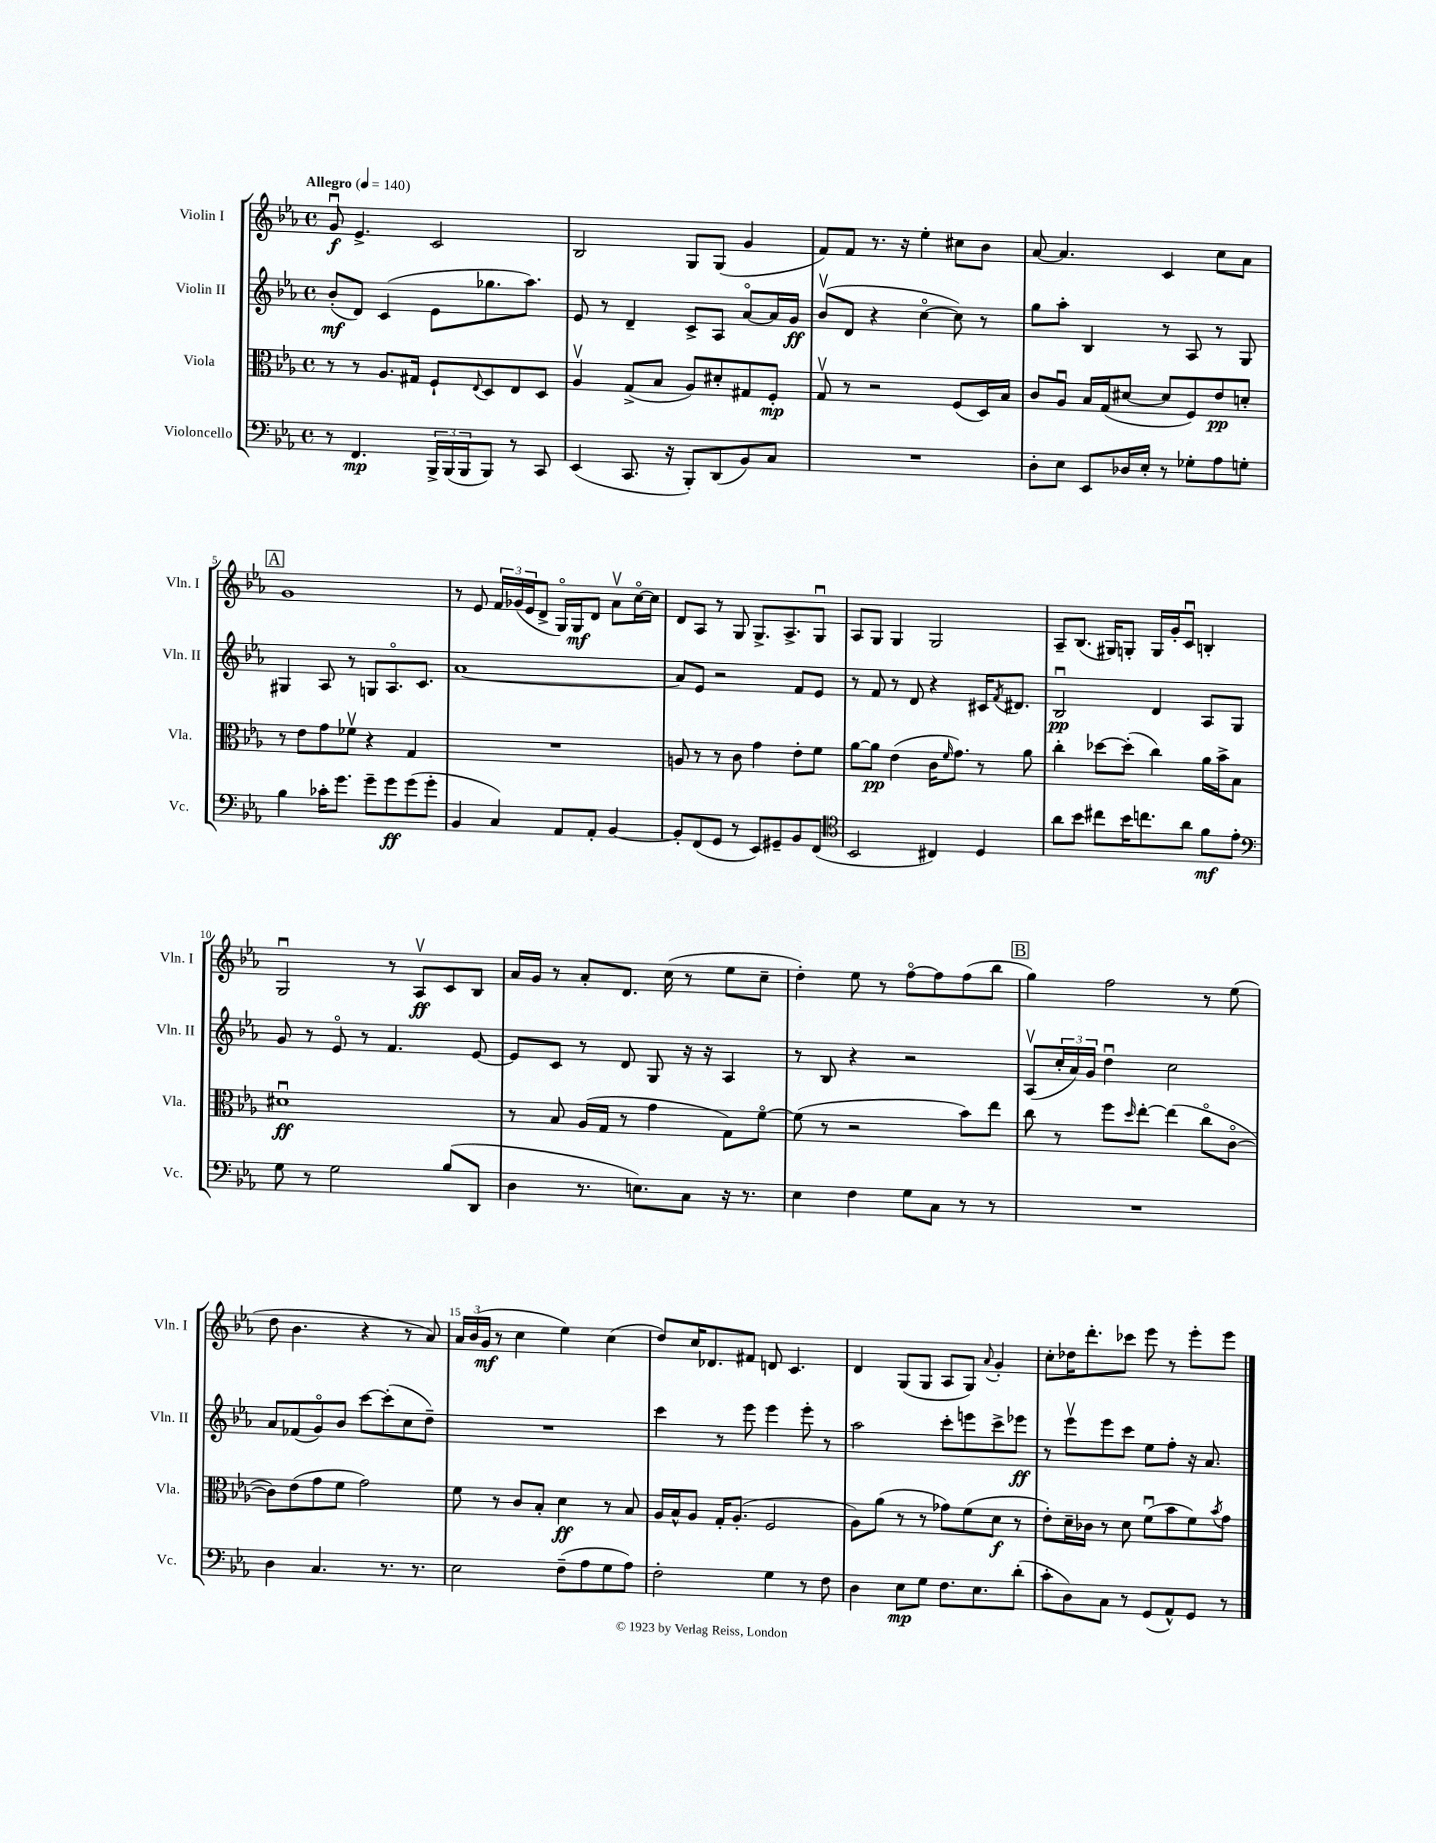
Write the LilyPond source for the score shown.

<<
\new StaffGroup <<
\new Staff = "s0" \with { instrumentName = "Violin I" shortInstrumentName = "Vln. I" } {
    \clef treble \key ees \major \defaultTimeSignature \time 4/4 \tempo "Allegro" 4 = 140
    g'8\downbow\f ees'4.-> c'2 |
    bes2 g8 g8( g'4 |
    f'8) f'8 r8. r16 ees''4-. cis''8 bes'8 |
    aes'8~ aes'4. c'4 c''8 aes'8 |
    \mark \markup { \box "A" } g'1 |
    r8 ees'8 \tuplet 3/2 { f'16 ges'16( ees'16 } d'8-> g16\flageolet) g16\mf d'8 aes'8\upbow c''16~\flageolet c''16 |
    d'8 aes8 r8 g8 g8.-> aes8.-> g8\downbow |
    aes8 g8 g4 g2 |
    aes8-- bes8.( gis16) g8-. g16 g'16-. c'8\downbow b4-. |
    g2\downbow r8 aes8\upbow\ff c'8 bes8 |
    aes'16 g'16 r8 aes'8-. d'8. c''16( r8 ees''8 c''8-- |
    d''4-.) ees''8 r8 f''8~\flageolet f''8 f''8( bes''8 |
    \mark \markup { \box "B" } g''4) f''2 r8 ees''8( |
    d''8 bes'4. r4 r8 aes'8) |
    \tuplet 3/2 { aes'16 bes'16( g'16\mf } r8 c''4 ees''4) c''4( |
    d''8) c''16 des'8. fis'8 d'8 c'4. |
    d'4 g8( g8 aes8 g8) \appoggiatura { aes'8 } g'4-. |
    c''8-. des''16 d'''8.-. ces'''8 ees'''8 r8 ees'''8-. ees'''8 \bar "|." |
}
\new Staff = "s1" \with { instrumentName = "Violin II" shortInstrumentName = "Vln. II" } {
    \clef treble \key ees \major \defaultTimeSignature \time 4/4
    bes'8-.\mf( d'8) c'4( ees'8 ges''8. aes''8.) |
    ees'8 r8 d'4-- c'8-> aes8 aes'8~\flageolet aes'16 g'16\ff |
    bes'8\upbow( d'8 r4 c''4~\flageolet c''8) r8 |
    g''8 aes''8-. bes4 r8 aes8 r8 g8 |
    \mark \markup { \box "A" } gis4 aes8 r8 g8 aes8.\flageolet c'8. |
    aes'1~ |
    aes'8 ees'8 r2 f'8 ees'8 |
    r8 f'8 r8 d'8 r4 cis'16 \acciaccatura { f'8 } dis'8. |
    bes2\downbow\pp d'4 aes8 g8 |
    g'8 r8 ees'8\flageolet r8 f'4. ees'8~ |
    ees'8 c'8 r8 d'8 g8 r16 r16 aes4 |
    r8 bes8 r4 r2 |
    \mark \markup { \box "B" } aes8\upbow( \tuplet 3/2 { c''16-. aes'16) g'16 } d''4\downbow c''2 |
    aes'8 fes'8( g'8\flageolet) bes'8 c'''8~ c'''8-.( c''8 d''8--) |
    R1 |
    c'''4 r8 ees'''8 ees'''4 ees'''8-. r8 |
    aes''2 c'''8-. e'''8 c'''8-> ees'''8\ff |
    r8 ees'''8\upbow ees'''8 c'''8 ees''8 f''8-. r16 aes'8. \bar "|." |
}
\new Staff = "s2" \with { instrumentName = "Viola" shortInstrumentName = "Vla." } {
    \clef alto \key ees \major \defaultTimeSignature \time 4/4
    r8 r8 aes8. gis16 f8-! \appoggiatura { ees8 } d8 ees8 d8 |
    aes4\upbow g8->( bes8 aes8) dis'8-. gis8 f8-.\mp |
    g8\upbow r8 r2 f8( d16) bes16 |
    c'8 aes8\downbow bes16 g16( dis'8~ dis'8 f8) ees'8\pp d'8-. |
    \mark \markup { \box "A" } r8 ees'8 g'8 fes'8\upbow r4 g4 |
    R1 |
    a8 r8 r8 c'8 g'4 ees'8-. f'8 |
    aes'8~ aes'8\pp ees'4( c'16 \grace { f'16 } g'8.) r8 aes'8 |
    c''4-. des''8~ des''8-.( c''4) aes'16 bes'16-> bes8 |
    dis'1\downbow\ff |
    r8 bes8 aes16( g16 r8 g'4 g8) f'8~\flageolet |
    f'8( r8 r2 bes'8) ees''8 |
    \mark \markup { \box "B" } c''8 r8 f''8 \grace { d''16 } ees''8~-. ees''4( c''8\flageolet c'8~\flageolet |
    c'8) ees'8( g'8 f'8 g'2) |
    f'8 r8 c'8 bes8-. d'4\ff r8 bes8 |
    aes16 bes16-^ aes8 g16-. aes8.-.( f2 |
    aes8) aes'8( r8 r8 ges'8) f'8( d'8\f r8 |
    ees'8-.) d'16-- ces'16 r8 d'8 f'8\downbow( bes'8 f'8) \acciaccatura { bes'8 } g'8 \bar "|." |
}
\new Staff = "s3" \with { instrumentName = "Violoncello" shortInstrumentName = "Vc." } {
    \clef bass \key ees \major \defaultTimeSignature \time 4/4
    r8 f,4.\mp \tuplet 3/2 { bes,,16-> bes,,16( bes,,16 } bes,,8) r8 c,8 |
    ees,4( c,8. r16 bes,,8-.) d,8( bes,8) c8 |
    R1 |
    d8-. ees8 ees,8 des16 ees16-. r8 ges8-. aes8 g8-. |
    \mark \markup { \box "A" } bes4 ces'16-. g'8. g'8-- g'8\ff g'8( g'8-. |
    bes,4 c4) aes,8 aes,8-. bes,4~ |
    bes,8-. f,8( g,8 r8 ees,8) gis,8-- bes,8 f,8( |
    \clef tenor bes,2 cis4) d4 |
    aes'8 bes'8 cis''8 bes'16 c''8. aes'8 f'8\mf ees'8-. |
    \clef bass g8 r8 g2 bes8( d,8 |
    d4 r8. e8.) c8 r16 r8. |
    ees4 f4 g8 c8 r8 r8 |
    \mark \markup { \box "B" } R1 |
    d4 c4. r8. r8. |
    ees2 f8--( aes8 g8 aes8) |
    f2-. g4 r8 f8 |
    d4 ees8\mp g8 f8. ees8. d'8-.( |
    c'8-. d8) c8 r8 g,8( aes,8-^) g,8 r8 \bar "|." |
}
>>
>>
\layout { \context { \Score \override BarNumber.break-visibility = ##(#f #t #t) barNumberVisibility = #(every-nth-bar-number-visible 5) } }
